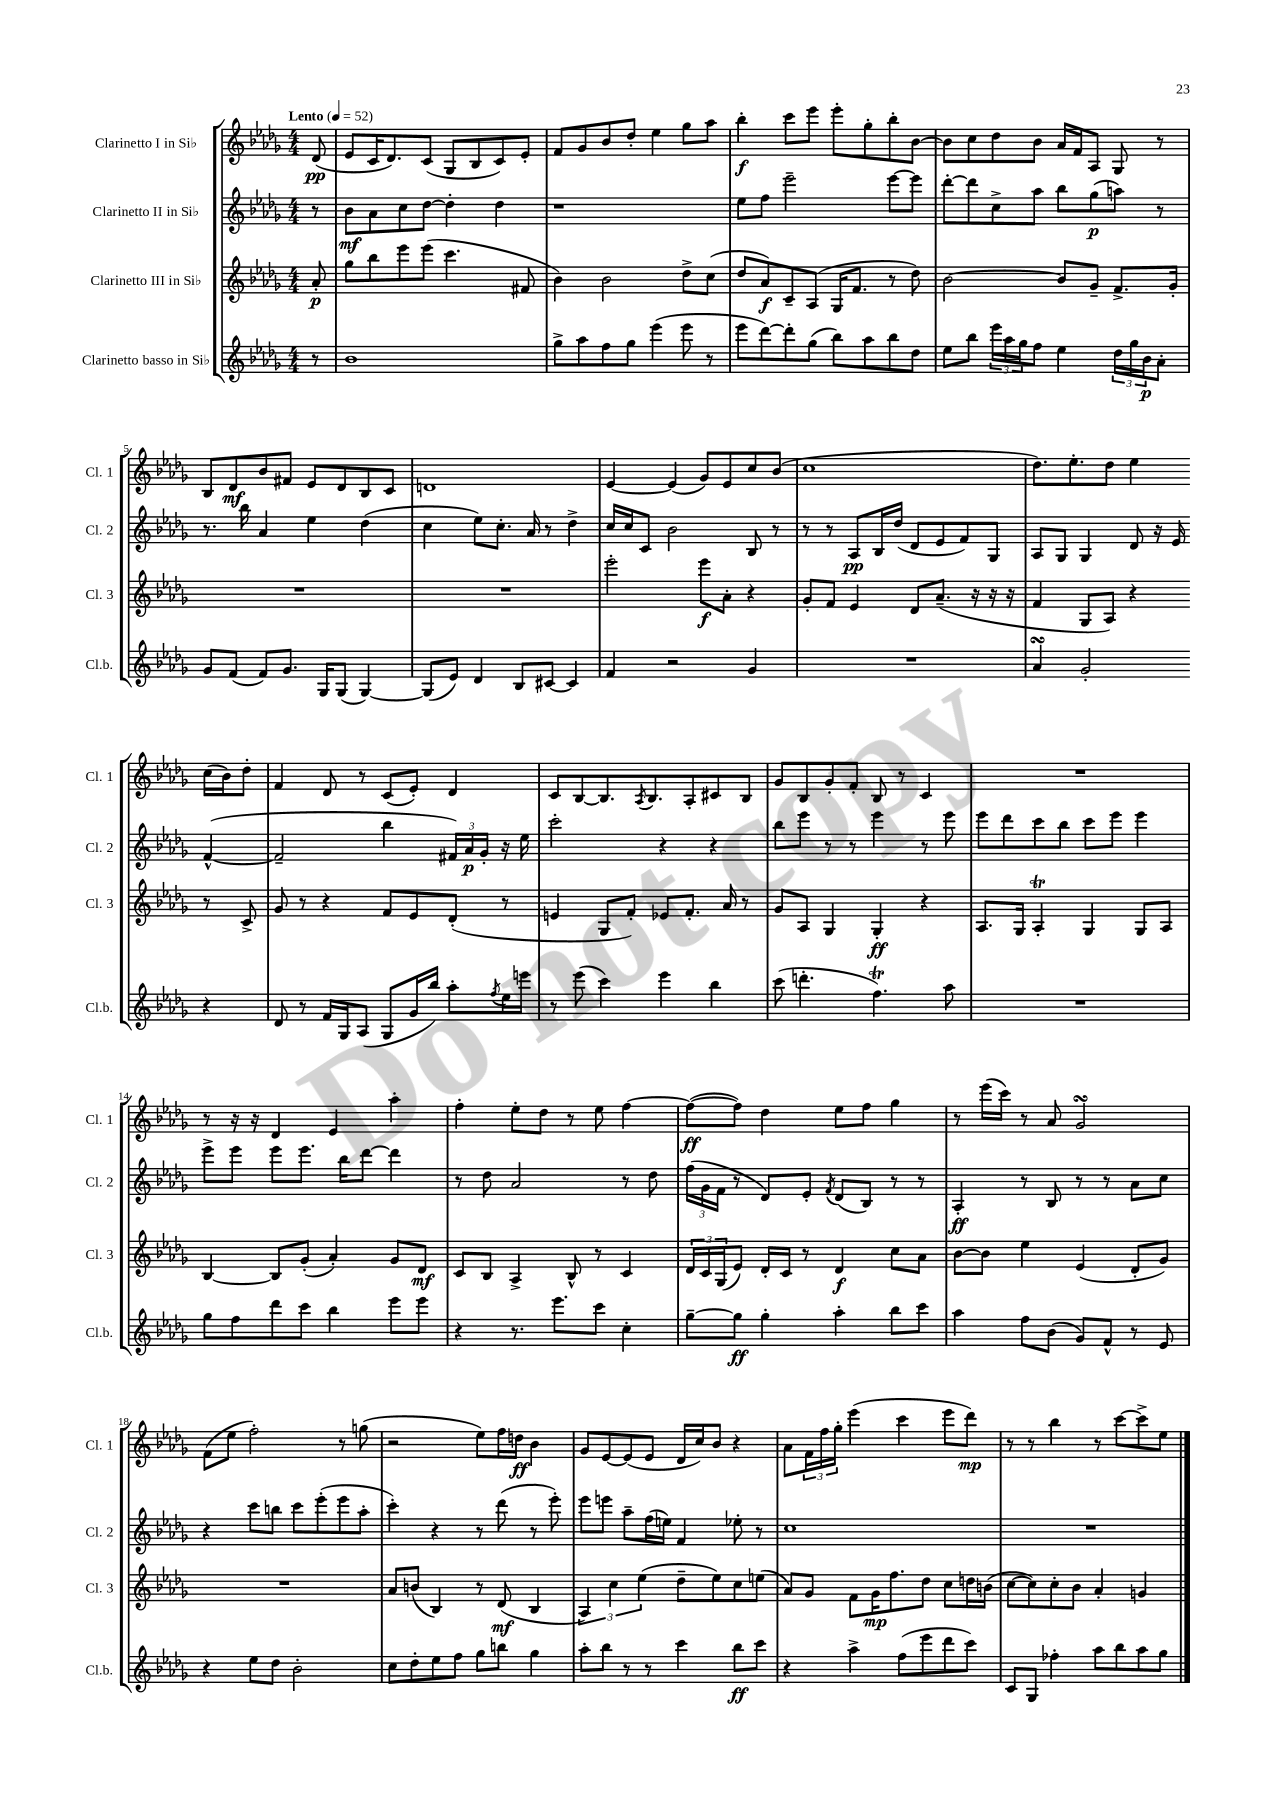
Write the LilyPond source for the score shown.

<<
\new StaffGroup <<
\new Staff = "s0" \with { instrumentName = "Clarinetto I in Sib" shortInstrumentName = "Cl. 1" } {
    \clef treble \key des \major \numericTimeSignature \time 4/4 \partial 8 \tempo "Lento" 4 = 52
    des'8\pp( |
    ees'8 c'16 des'8.) c'8( ges8 bes8 c'8) ees'8-. |
    f'8 ges'8 bes'8 des''8-. ees''4 ges''8 aes''8 |
    bes''4-.\f c'''8 ees'''8 ees'''8-. ges''8-. bes''8-. bes'8~ |
    bes'8 c''8 des''8 bes'8 aes'16 f'16 aes8 ges8 r8 |
    bes8 des'8\mf bes'8 fis'8 ees'8 des'8 bes8 c'8 |
    d'1 |
    ees'4~ ees'4( ges'8) ees'8 c''8 bes'8( |
    c''1 |
    des''8.) ees''8.-. des''8 ees''4 c''16( bes'16) des''8-. |
    f'4 des'8 r8 c'8( ees'8-.) des'4 |
    c'8 bes8~ bes8. \acciaccatura { aes8 } bes8. aes8-. cis'8 bes8 |
    ges'8 bes8 ges'8-. f'8-. bes8 r8 c'4 |
    R1 |
    r8 r16 r16 des'4 ees'4 aes''4-. |
    f''4-. ees''8-. des''8 r8 ees''8 f''4~ |
    f''8~\ff( f''8) des''4 ees''8 f''8 ges''4 |
    r8 ees'''16( c'''16) r8 aes'8 ges'2\turn |
    f'8( ees''8 f''2-.) r8 g''8( |
    r2 ees''8) f''16 d''16\ff bes'4 |
    ges'8 ees'8~ ees'8( ees'8 des'16 c''16) bes'8 r4 |
    aes'8 \tuplet 3/2 { f'16 f''16 ges''16-. } ees'''4( c'''4 ees'''8 des'''8\mp) |
    r8 r8 bes''4 r8 c'''8~ c'''8-> ees''8 \bar "|." |
}
\new Staff = "s1" \with { instrumentName = "Clarinetto II in Sib" shortInstrumentName = "Cl. 2" } {
    \clef treble \key des \major \numericTimeSignature \time 4/4 \partial 8
    r8 |
    bes'8\mf aes'8 c''8 des''8~ des''4-. des''4 |
    r1 |
    ees''8 f''8 ees'''2-- ees'''8~ ees'''8 |
    des'''8~-. des'''8 c''8-> aes''8 bes''8 ges''8\p( a''8) r8 |
    r8. bes''16 aes'4 ees''4 des''4( |
    c''4 ees''8) c''8.-. aes'16 r8 des''4-> |
    c''16 c''16 c'8 bes'2 bes8 r8 |
    r8 r8 aes8\pp bes16 des''16( des'8 ees'8 f'8) ges8 |
    aes8 ges8 ges4 des'8 r16 ees'16 f'4~-^( |
    f'2-- bes''4 \tuplet 3/2 { fis'16) aes'16\p ges'16-. } r16 ees''16 |
    c'''2-. r4 r4 |
    bes''8 ees'''8 r8 r8 ees'''4 r8 ees'''8 |
    ees'''8 des'''8 c'''8 bes''8 c'''8 ees'''8 ees'''4 |
    ees'''8-> ees'''8 ees'''8 ees'''8. bes''16 des'''8~ des'''4 |
    r8 des''8 aes'2 r8 des''8 |
    \tuplet 3/2 { f''16( ges'16 f'16 } r8 des'8) ees'8-. \acciaccatura { f'8 } des'8( bes8) r8 r8 |
    aes4-.\ff r8 bes8 r8 r8 aes'8 c''8 |
    r4 c'''8 b''8 c'''8 ees'''8-.( ees'''8 aes''8-. |
    c'''4-.) r4 r8 des'''8( r8 ees'''8-.) |
    ees'''8 e'''8 aes''8-- f''16( e''16) f'4 ees''8-. r8 |
    c''1 |
    R1 \bar "|." |
}
\new Staff = "s2" \with { instrumentName = "Clarinetto III in Sib" shortInstrumentName = "Cl. 3" } {
    \clef treble \key des \major \numericTimeSignature \time 4/4 \partial 8
    aes'8-.\p |
    ges''8 bes''8 ees'''8 ees'''8( c'''4. fis'8 |
    bes'4) bes'2 des''8-> c''8( |
    des''8 aes'8\f) c'8-- aes8( ges16 f'8. r8 des''8) |
    bes'2~ bes'8 ges'8-- f'8.-> ges'16-. |
    R1 |
    R1 |
    ees'''2-. ees'''8\f aes'8-. r4 |
    ges'8-. f'8 ees'4 des'8 aes'8.--( r16 r16 r16 |
    f'4 ges8 aes8) r4 r8 c'8-> |
    ges'8 r8 r4 f'8 ees'8 des'8-.( r8 |
    e'4 ges8 f'8-.) ees'8 f'8.-. aes'16 r8 |
    ges'8 aes8 ges4 ges4-.\ff r4 |
    aes8. ges16 aes4-.\trill ges4 ges8 aes8 |
    bes4~ bes8 ges'8-.( aes'4-.) ges'8 des'8\mf |
    c'8 bes8 aes4-> bes8-^ r8 c'4 |
    \tuplet 3/2 { des'16 c'16 ges16( } ees'8) des'16-. c'16 r8 des'4\f c''8 aes'8 |
    bes'8~ bes'8 ees''4 ees'4( des'8-. ges'8) |
    R1 |
    aes'8 b'8( bes4) r8 des'8\mf( bes4 |
    \tuplet 3/2 { aes4) c''4 ees''4( } des''8-- ees''8) c''8 e''8( |
    aes'8) ges'8 f'8 ges'16\mp f''8. des''8 c''8 d''16 b'16( |
    c''8~ c''8) c''8-. bes'8 aes'4-. g'4 \bar "|." |
}
\new Staff = "s3" \with { instrumentName = "Clarinetto basso in Sib" shortInstrumentName = "Cl.b." } {
    \clef treble \key des \major \numericTimeSignature \time 4/4 \partial 8
    r8 |
    bes'1 |
    ges''8-> aes''8 f''8 ges''8 ees'''4( ees'''8 r8 |
    ees'''8 des'''8~) des'''8-. ges''8( bes''8) aes''8 bes''8 des''8 |
    ees''8 bes''8 \tuplet 3/2 { ees'''16 aes''16 ges''16 } f''8 ees''4 \tuplet 3/2 { des''16 ges''16 bes'16\p } aes'8-. |
    ges'8 f'8( f'8) ges'8. ges16 ges8( ges4~) |
    ges8( ees'8) des'4 bes8 cis'8~ cis'4 |
    f'4 r2 ges'4 |
    R1 |
    aes'4\turn ges'2-. r4 |
    des'8 r8 f'16 ges16 aes8( ges8 ges'16 bes''16) aes''8-. \acciaccatura { f''8 } ees''16 e'''16 |
    r8 ees'''8( c'''4) ees'''4 bes''4 |
    c'''8( d'''4.-. f''4.\trill) aes''8 |
    R1 |
    ges''8 f''8 des'''8 c'''8 bes''4 ees'''8 ees'''8 |
    r4 r8. ees'''8. c'''8 c''4-. |
    ges''8~-- ges''8\ff ges''4-. aes''4-. bes''8 c'''8 |
    aes''4 f''8 bes'8( ges'8) f'8-^ r8 ees'8 |
    r4 ees''8 des''8 bes'2-. |
    c''8 des''8-. ees''8 f''8 ges''8 b''8 ges''4 |
    aes''8-. bes''8 r8 r8 c'''4 bes''8\ff c'''8 |
    r4 aes''4-> f''8( ees'''8 des'''8 c'''8) |
    c'8 ges8 fes''4-. aes''8 bes''8 aes''8 ges''8 \bar "|." |
}
>>
>>
